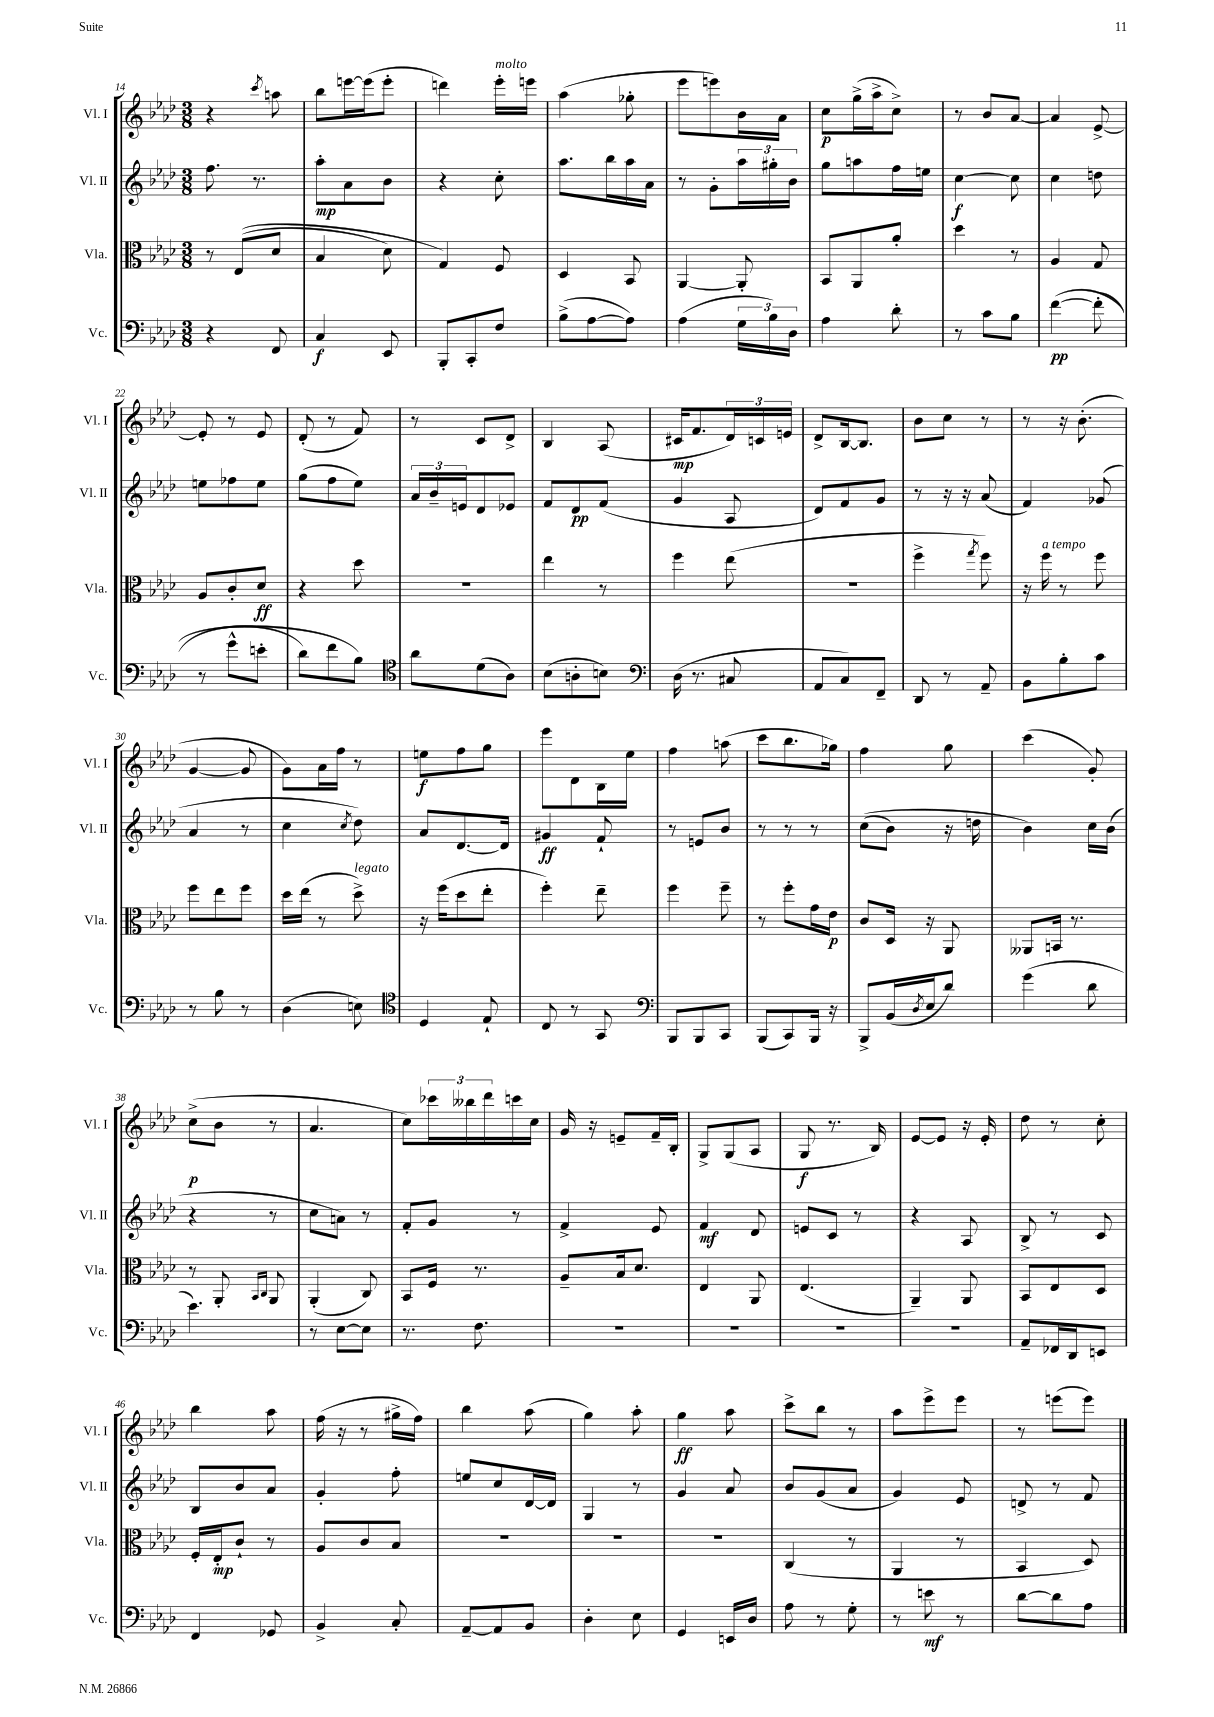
<<
\new StaffGroup <<
\new Staff = "s0" \with { instrumentName = "Vl. I" shortInstrumentName = "Vl. I" } {
    \clef treble \key aes \major \numericTimeSignature \time 3/8
    r4 \acciaccatura { c'''8 } a''8 |
    bes''8 e'''16~ e'''16( e'''8-. |
    d'''4) ees'''16-.^\markup { \italic "molto" } e'''16 |
    aes''4( ges''8-. |
    ees'''8 e'''8) bes'16 aes'16 |
    c''8\p g''16->( aes''16-> c''8->) |
    r8 bes'8 aes'8~ |
    aes'4 ees'8~-> |
    ees'8-. r8 ees'8 |
    des'8-.( r8 f'8) |
    r8 c'8 des'8-> |
    bes4 aes8( |
    cis'16\mp f'8. \tuplet 3/2 { des'16) c'16 e'16 } |
    des'8-> bes16~ bes8. |
    bes'8 c''8 r8 |
    r8 r16 bes'8.-.( |
    g'4~ g'8 |
    g'8) aes'16 f''16 r8 |
    e''8\f f''8 g''8 |
    ees'''8 des'8 bes16 ees''16 |
    f''4 a''8( |
    c'''8 bes''8. ges''16) |
    f''4 g''8 |
    c'''4( g'8-.) |
    c''8->\p( bes'8 r8 |
    aes'4. |
    c''8) \tuplet 3/2 { ces'''16 beses''16 des'''16 } c'''16 c''16 |
    g'16 r16 e'8-- f'16-- bes16-. |
    g8-> g8( aes8 |
    g8\f r8. bes16) |
    ees'8~ ees'8 r16 ees'16-. |
    des''8 r8 c''8-. |
    bes''4 aes''8 |
    f''16( r16 r8 gis''16-> f''16) |
    bes''4 aes''8( |
    g''4) aes''8-. |
    g''4\ff aes''8 |
    c'''8-> bes''8 r8 |
    aes''8 ees'''8-> ees'''8 |
    r8 e'''8( e'''8) \bar "|." |
}
\new Staff = "s1" \with { instrumentName = "Vl. II" shortInstrumentName = "Vl. II" } {
    \clef treble \key aes \major \numericTimeSignature \time 3/8
    f''8. r8. |
    aes''8-.\mp aes'8 bes'8 |
    r4 c''8-. |
    aes''8. bes''16 aes''16 aes'16 |
    r8 g'8-. \tuplet 3/2 { aes''16 gis''16-. bes'16 } |
    g''8 a''8 f''16 e''16 |
    c''4~\f c''8 |
    c''4 d''8 |
    e''8 fes''8 e''8 |
    g''8( f''8 ees''8) |
    \tuplet 3/2 { aes'16 bes'16-- e'16 } des'8 ees'8 |
    f'8 des'8\pp f'8( |
    g'4 aes8 |
    des'8) f'8 g'8 |
    r8 r16 r16 aes'8( |
    f'4) ges'8( |
    aes'4 r8 |
    c''4 \acciaccatura { c''8 } des''8) |
    aes'8 des'8.~ des'16 |
    gis'4\ff f'8-! |
    r8 e'8 bes'8 |
    r8 r8 r8 |
    c''8(\( bes'8) r16 d''16 |
    bes'4\) c''16 bes'16( |
    r4 r8 |
    c''8 a'8) r8 |
    f'8-. g'8 r8 |
    f'4-> ees'8 |
    f'4\mf des'8 |
    e'8 c'8 r8 |
    r4 aes8 |
    bes8-> r8 c'8 |
    bes8 bes'8 aes'8 |
    g'4-. f''8-. |
    e''8 c''8 des'16~ des'16 |
    g4 r8 |
    g'4 aes'8 |
    bes'8 g'8( aes'8 |
    g'4) ees'8 |
    d'8-> r8 f'8 \bar "|." |
}
\new Staff = "s2" \with { instrumentName = "Vla." shortInstrumentName = "Vla." } {
    \clef alto \key aes \major \numericTimeSignature \time 3/8
    r8 ees8(\( des'8 |
    bes4 des'8) |
    g4\) f8 |
    des4 bes,8 |
    aes,4~ aes,8-. |
    bes,8 aes,8 aes'8-. |
    des''4 r8 |
    aes4 g8 |
    aes8 c'8-. des'8\ff |
    r4 des''8 |
    R4. |
    ees''4 r8 |
    f''4 ees''8( |
    R4. |
    f''4-> \acciaccatura { g''8 } f''8) |
    r16 f''16^\markup { \italic "a tempo" } r8 f''8 |
    f''8 ees''8 f''8 |
    des''16 ees''16( r8 des''8->^\markup { \italic "legato" }) |
    r16 f''16( des''8 ees''8-. |
    f''4-.) ees''8-- |
    f''4 f''8-- |
    r8 f''8-. g'16 ees'16\p |
    c'8 des16 r16 aes,8 |
    aeses,8 b,16 r8. |
    r8 aes,8-. \grace { bes,16 c16 } aes,8 |
    aes,4-.( c8) |
    bes,8 f16 r8. |
    aes8-- bes16 des'8. |
    ees4 aes,8 |
    ees4.( |
    aes,4--) aes,8 |
    bes,8 ees8 des8 |
    f16-. ees16-.\mp c'8-! r8 |
    aes8 c'8 bes8 |
    R4. |
    R4. |
    R4. |
    c4( r8 |
    aes,4 r8 |
    bes,4 des8) \bar "|." |
}
\new Staff = "s3" \with { instrumentName = "Vc." shortInstrumentName = "Vc." } {
    \clef bass \key aes \major \numericTimeSignature \time 3/8
    r4 f,8 |
    c4\f ees,8 |
    bes,,8-. c,8-. f8 |
    bes8->( aes8~ aes8) |
    aes4( \tuplet 3/2 { g16 bes16) des16 } |
    aes4 des'8-. |
    r8 c'8 bes8 |
    f'4~\pp\( f'8-.( |
    r8 g'8-^ e'8-. |
    des'8) f'8 bes8\) |
    \clef tenor aes'8 des'8( aes8) |
    bes8( a8-. b8) |
    \clef bass des16( r8. cis8 |
    aes,8 c8) f,8-- |
    des,8 r8 aes,8-- |
    bes,8 bes8-. c'8 |
    r8 bes8 r8 |
    des4( e8) |
    \clef tenor des4 ees8-! |
    c8 r8 g,8 |
    \clef bass bes,,8 bes,,8 c,8 |
    bes,,8( c,8) bes,,16 r16 |
    bes,,8-> bes,16( \acciaccatura { des8 } ees16 des'8) |
    g'4( des'8 |
    ees'4.) |
    r8 ees8~ ees8 |
    r8. f8. |
    R4. |
    R4. |
    R4. |
    R4. |
    aes,8-- fes,16 des,16 e,8 |
    f,4 ges,8 |
    bes,4-> c8-. |
    aes,8~-- aes,8 bes,8 |
    des4-. ees8 |
    g,4 e,16 des16 |
    aes8 r8 g8-. |
    r8 e'8\mf r8 |
    des'8~ des'8 aes8 \bar "|." |
}
>>
>>
\layout { \context { \Score currentBarNumber = #14 } }
